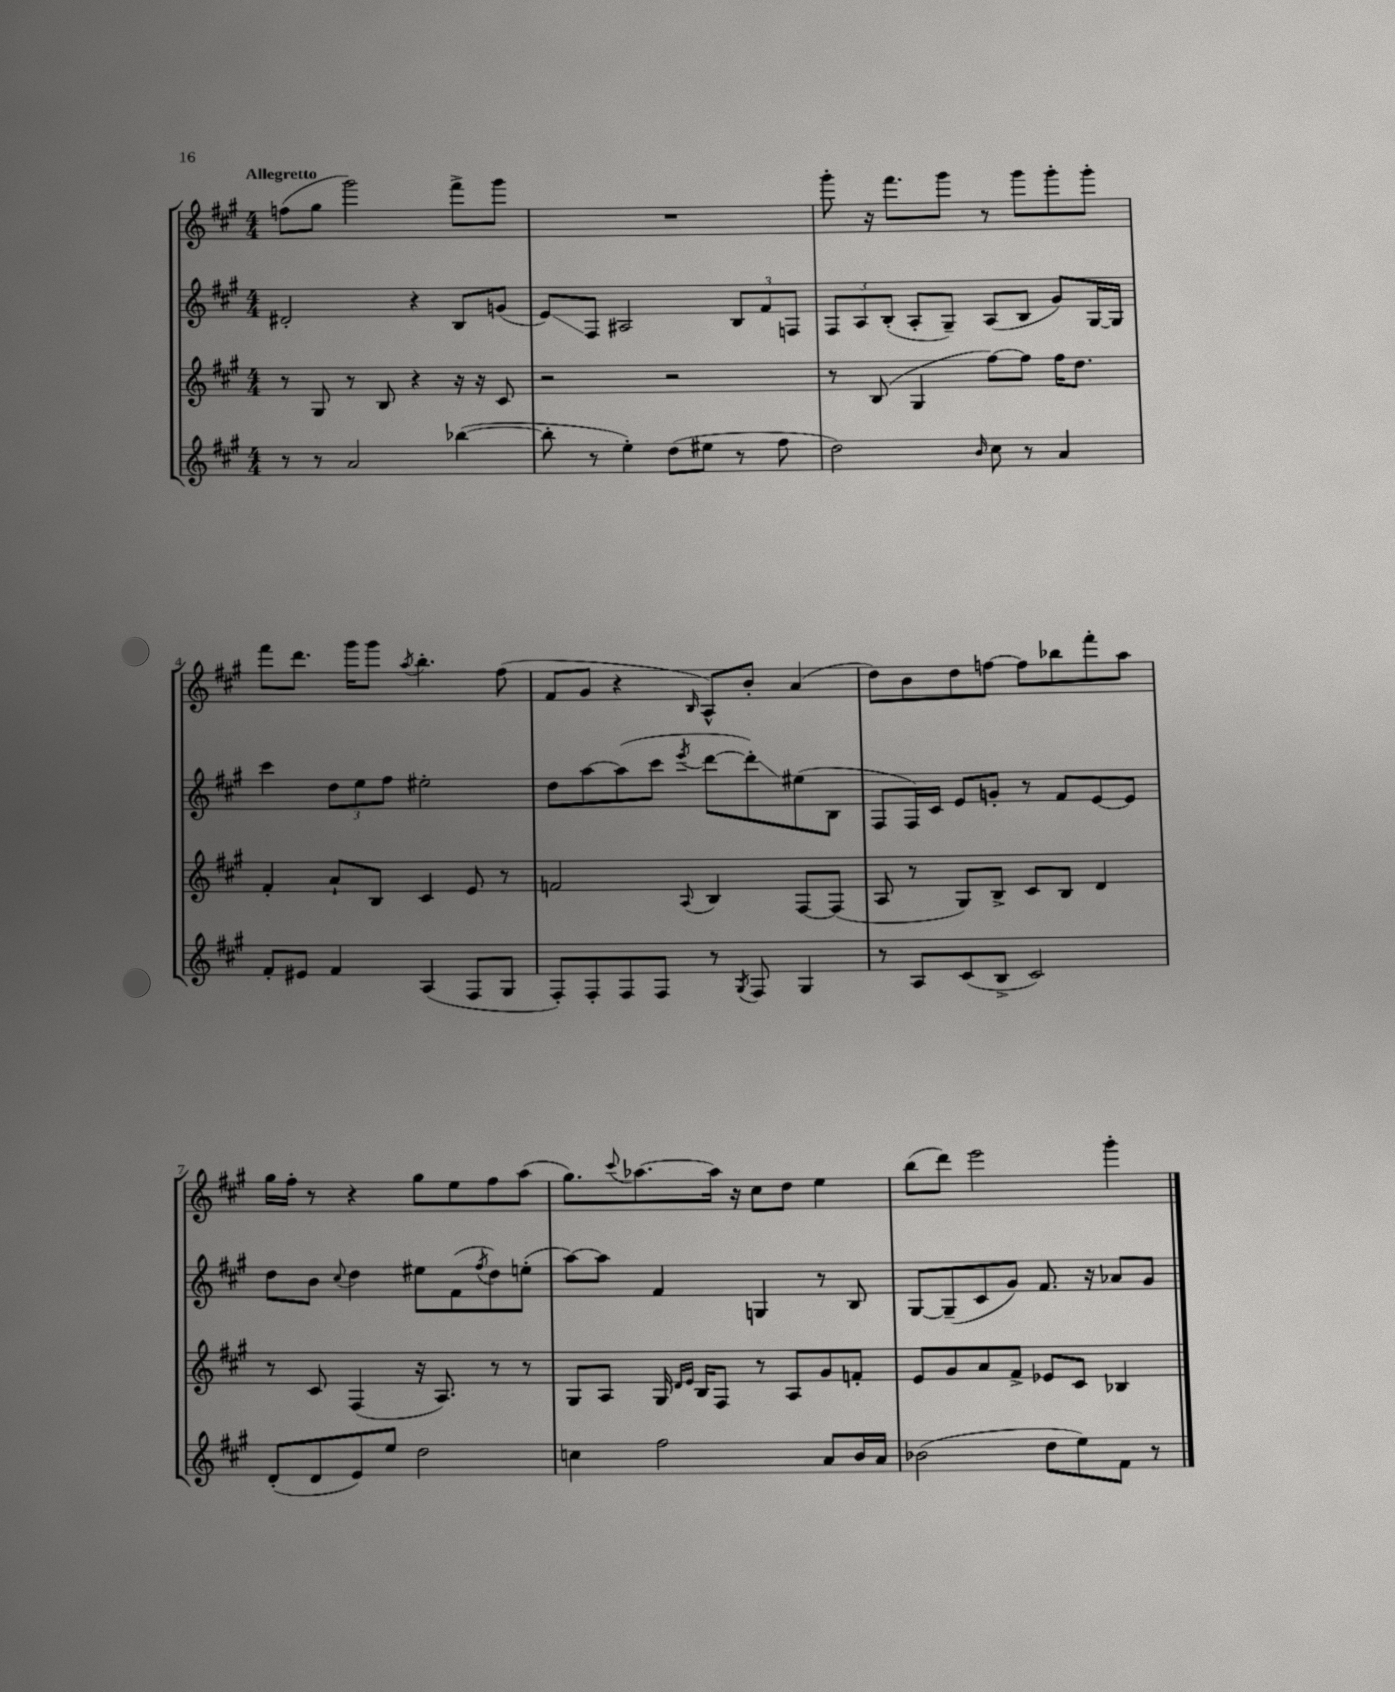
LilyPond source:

<<
\new StaffGroup <<
\new Staff = "s0" {
    \clef treble \key a \major \numericTimeSignature \time 4/4 \tempo "Allegretto"
    f''8( gis''8 gis'''2) fis'''8-> gis'''8 |
    R1 |
    gis'''8-. r16 fis'''8. gis'''8 r8 gis'''8 gis'''8-. gis'''8-. |
    fis'''8 d'''8. gis'''16 gis'''8 \acciaccatura { a''8 } b''4.-. fis''8( |
    fis'8 gis'8 r4 \grace { b16 } a8-^) b'8-. a'4( |
    d''8) b'8 d''8 f''8~ f''8 bes''8 fis'''8-. a''8 |
    gis''16 fis''16-. r8 r4 gis''8 e''8 fis''8 a''8( |
    gis''8.) \appoggiatura { cis'''8 } aes''8.~ aes''16 r16 cis''8 d''8 e''4 |
    b''8( d'''8) e'''2 gis'''4-. \bar "|." |
}
\new Staff = "s1" {
    \clef treble \key a \major \numericTimeSignature \time 4/4
    dis'2-. r4 b8 g'8( |
    e'8\glissando) fis8 ais2 \tuplet 3/2 { b8 fis'8 f8 } |
    \tuplet 3/2 { fis8 a8 b8-.( } a8-. gis8--) a8( b8 gis'8) gis16~ gis16 |
    cis'''4 \tuplet 3/2 { d''8 e''8 fis''8 } eis''2-. |
    d''8 a''8~ a''8( cis'''8 \acciaccatura { e'''8 } d'''8~ d'''8-.\glissando) eis''8( b8 |
    fis8 fis16) cis'16 e'8 g'8-. r8 fis'8 e'8~ e'8 |
    d''8 b'8 \appoggiatura { cis''8 } d''4 eis''8 fis'8( \acciaccatura { fis''8 } d''8) e''8-.( |
    a''8~) a''8 fis'4 g4 r8 b8 |
    gis8~ gis8--( cis'8 gis'8) fis'8. r16 aes'8 gis'8 \bar "|." |
}
\new Staff = "s2" {
    \clef treble \key a \major \numericTimeSignature \time 4/4
    r8 gis8 r8 b8 r4 r16 r16 cis'8 |
    r2 r2 |
    r8 b8( gis4 fis''8~) fis''8 fis''16 d''8. |
    fis'4-. a'8-! b8 cis'4 e'8 r8 |
    f'2 \appoggiatura { a8 } b4 fis8~ fis8( |
    a8 r8 gis8) b8-> cis'8 b8 d'4 |
    r8 cis'8 fis4( r16 a8.) r8 r8 |
    gis8 a8 gis16 \grace { d'16 e'16 } b16 fis8 r8 a8 gis'8 f'8-. |
    e'8 gis'8 a'8 fis'8-> ees'8 cis'8 bes4 \bar "|." |
}
\new Staff = "s3" {
    \clef treble \key a \major \numericTimeSignature \time 4/4
    r8 r8 a'2 bes''4~( |
    bes''8-. r8 e''4-.) d''8( eis''8 r8 fis''8 |
    d''2) \grace { b'16 } cis''8 r8 a'4 |
    fis'8-. eis'8 fis'4 a4( fis8 gis8 |
    fis8-.) fis8-. fis8 fis8 r8 \acciaccatura { gis8 } fis8 gis4 |
    r8 a8 cis'8( b8-> cis'2) |
    d'8-.( d'8 e'8) e''8 d''2 |
    c''4 fis''2 a'8 b'16 a'16 |
    bes'2( d''8 e''8) fis'8 r8 \bar "|." |
}
>>
>>
